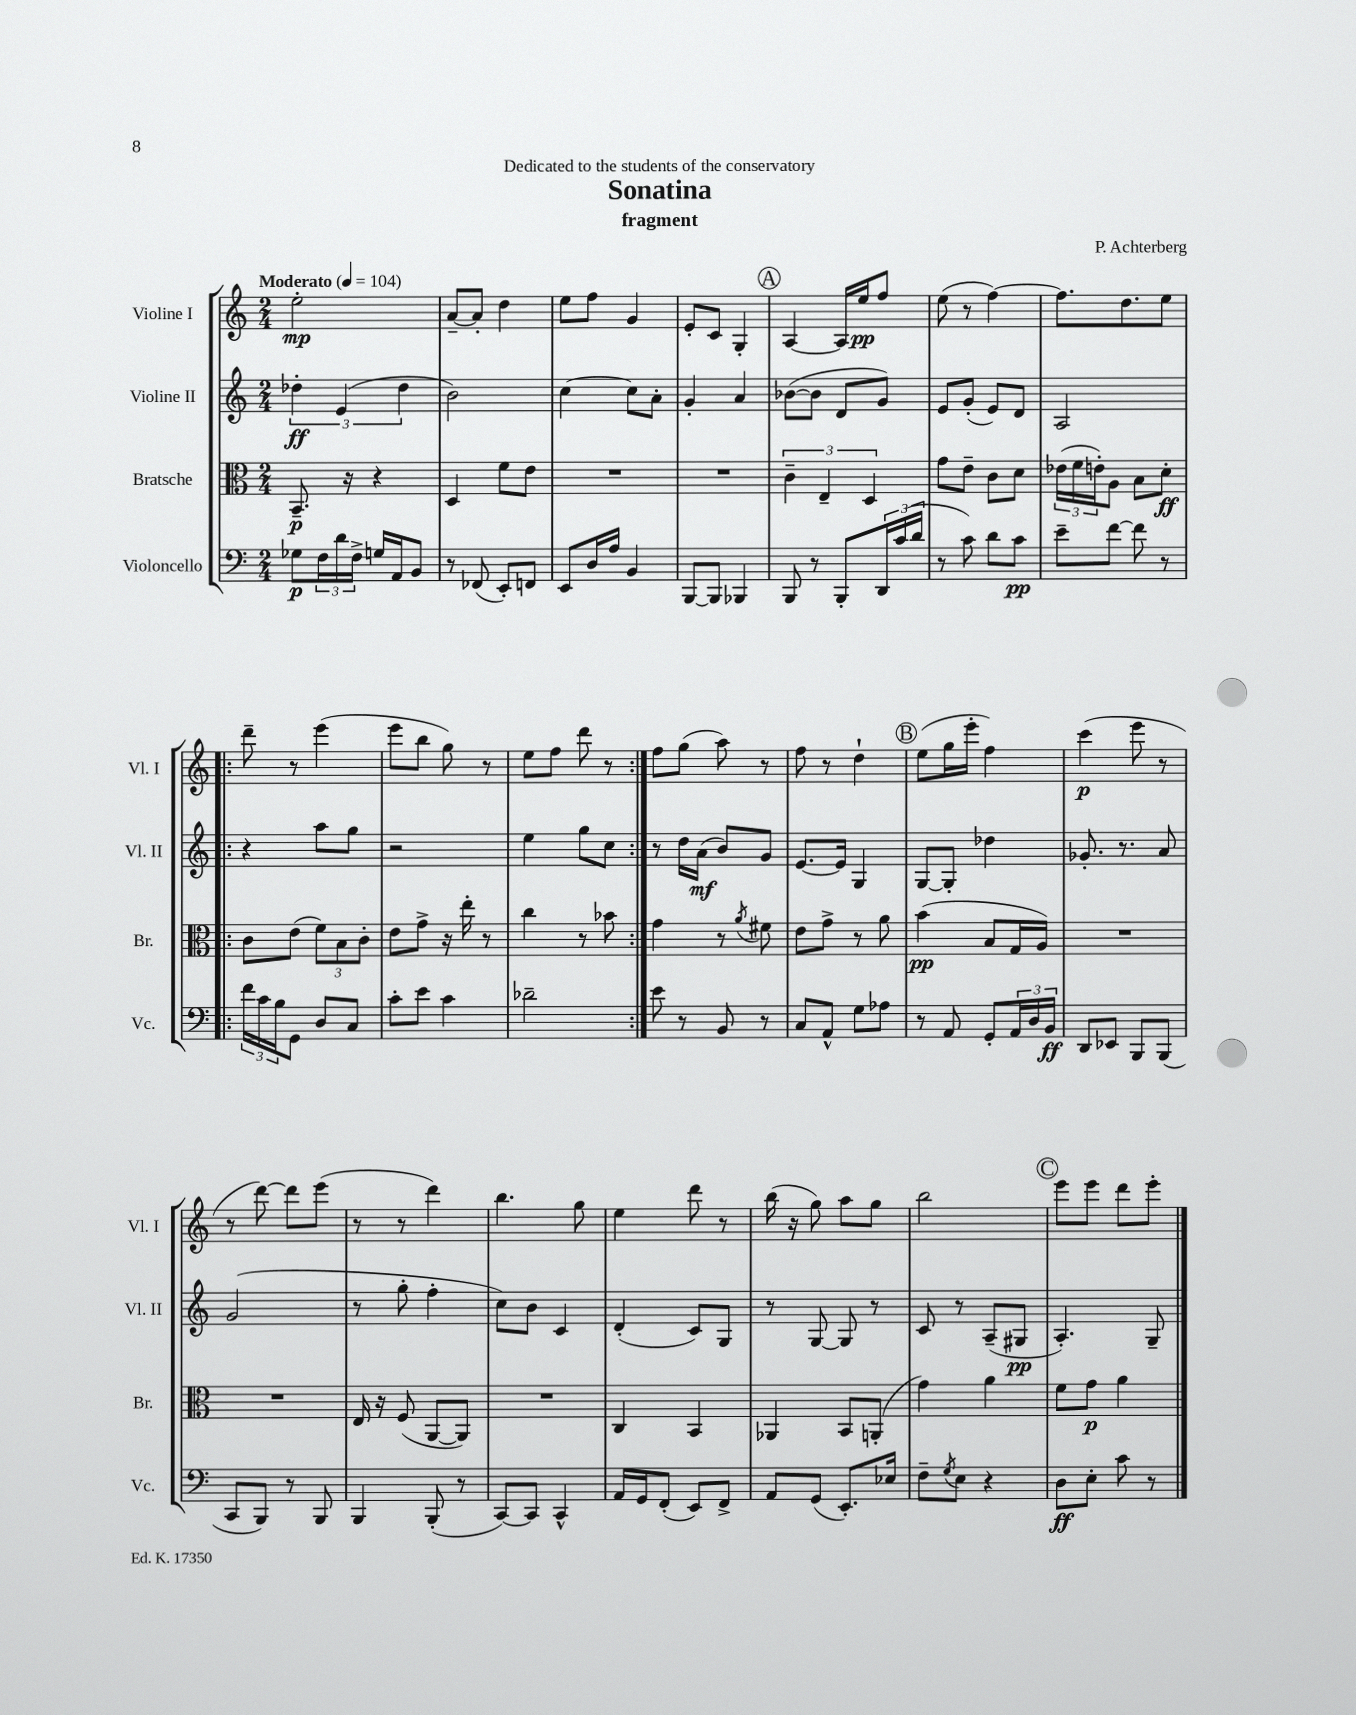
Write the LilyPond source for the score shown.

\header { title = "Sonatina" composer = "P. Achterberg" subtitle = "fragment" dedication = "Dedicated to the students of the conservatory" }
<<
\new StaffGroup <<
\new Staff = "s0" \with { instrumentName = "Violine I" shortInstrumentName = "Vl. I" } {
    \clef treble \key c \major \numericTimeSignature \time 2/4 \tempo "Moderato" 4 = 104
    e''2-.\mp |
    a'8~-- a'8-. d''4 |
    e''8 f''8 g'4 |
    e'8-. c'8 g4-. |
    \mark \markup { \circle "A" } a4~ a16 e''16\pp f''8 |
    e''8( r8 f''4~) |
    f''8. d''8. e''8 |
    \repeat volta 2 { d'''8-- r8 e'''4( |
    e'''8 b''8 g''8) r8 |
    e''8 f''8 d'''8 r8 | }
    f''8 g''8( a''8) r8 |
    f''8 r8 d''4-! |
    \mark \markup { \circle "B" } e''8( g''16 e'''16-. f''4) |
    c'''4\p( e'''8 r8 |
    r8 d'''8~) d'''8 e'''8( |
    r8 r8 d'''4) |
    b''4. g''8 |
    e''4 d'''8 r8 |
    b''16( r16 g''8) a''8 g''8 |
    b''2 |
    \mark \markup { \circle "C" } e'''8 e'''8 d'''8 e'''8-. \bar "|." |
}
\new Staff = "s1" \with { instrumentName = "Violine II" shortInstrumentName = "Vl. II" } {
    \clef treble \key c \major \numericTimeSignature \time 2/4
    \tuplet 3/2 { des''4-.\ff e'4( des''4 } |
    b'2) |
    c''4~ c''8 a'8-. |
    g'4-. a'4 |
    \mark \markup { \circle "A" } bes'8~( bes'8 d'8 g'8) |
    e'8 g'8-.( e'8) d'8 |
    a2 |
    \repeat volta 2 { r4 a''8 g''8 |
    r2 |
    e''4 g''8 c''8 | }
    r8 d''16 a'16\mf( b'8) g'8 |
    e'8.~ e'16 g4 |
    \mark \markup { \circle "B" } g8~ g8-. des''4 |
    ges'8.-. r8. a'8 |
    g'2( |
    r8 g''8-. f''4-. |
    c''8) b'8 c'4 |
    d'4-.( c'8) g8 |
    r8 g8~ g8 r8 |
    c'8 r8 a8--( gis8\pp |
    \mark \markup { \circle "C" } a4.-.) g8-- \bar "|." |
}
\new Staff = "s2" \with { instrumentName = "Bratsche" shortInstrumentName = "Br." } {
    \clef alto \key c \major \numericTimeSignature \time 2/4
    b,8.--\p r16 r4 |
    d4 f'8 e'8 |
    R2 |
    R2 |
    \mark \markup { \circle "A" } \tuplet 3/2 { c'4-- e4-- d4 } |
    g'8 e'8-- c'8 d'8 |
    \tuplet 3/2 { ees'16( f'16 e'16-.) } a8 b8 d'8-.\ff |
    \repeat volta 2 { c'8 e'8( \tuplet 3/2 { f'8) b8 c'8-. } |
    e'8 g'8-> r16 e''16-. r8 |
    c''4 r8 bes'8 | }
    g'4 r8 \acciaccatura { a'8 } fis'8 |
    e'8 g'8-> r8 a'8 |
    \mark \markup { \circle "B" } b'4\pp( b8 g16 a16) |
    R2 |
    R2 |
    e16 r16 f8( a,8~ a,8) |
    R2 |
    c4 b,4 |
    aes,4 b,8 a,8-.( |
    g'4) a'4 |
    \mark \markup { \circle "C" } f'8 g'8\p a'4 \bar "|." |
}
\new Staff = "s3" \with { instrumentName = "Violoncello" shortInstrumentName = "Vc." } {
    \clef bass \key c \major \numericTimeSignature \time 2/4
    ges8\p \tuplet 3/2 { f16 d'16 f16-> } g16 a,16 b,8 |
    r8 fes,8( e,8-.) f,8 |
    e,8 d16 a16 b,4 |
    b,,8~ b,,8 bes,,4 |
    \mark \markup { \circle "A" } b,,8 r8 b,,8-. \tuplet 3/2 { d,16 c'16( d'16 } |
    r8 c'8) d'8 c'8\pp |
    e'8-- f'8~ f'8 r8 |
    \repeat volta 2 { \tuplet 3/2 { f'16 c'16 b16 } g,8 d8 c8 |
    c'8-. e'8 c'4 |
    des'2-- | }
    e'8 r8 b,8 r8 |
    c8 a,8-^ g8 aes8 |
    \mark \markup { \circle "B" } r8 a,8 g,8-. \tuplet 3/2 { a,16 d16 b,16\ff } |
    d,8 ees,8 b,,8 b,,8( |
    c,8 b,,8) r8 b,,8 |
    b,,4 b,,8-.( r8 |
    c,8~) c,8 c,4-^ |
    a,16 g,16 f,8-.( e,8) f,8-> |
    a,8 g,8( e,8.-.) ees16 |
    f8-- \acciaccatura { g8 } e8 r4 |
    \mark \markup { \circle "C" } d8\ff e8-. c'8 r8 \bar "|." |
}
>>
>>
\layout { \context { \Score \remove "Bar_number_engraver" } }
